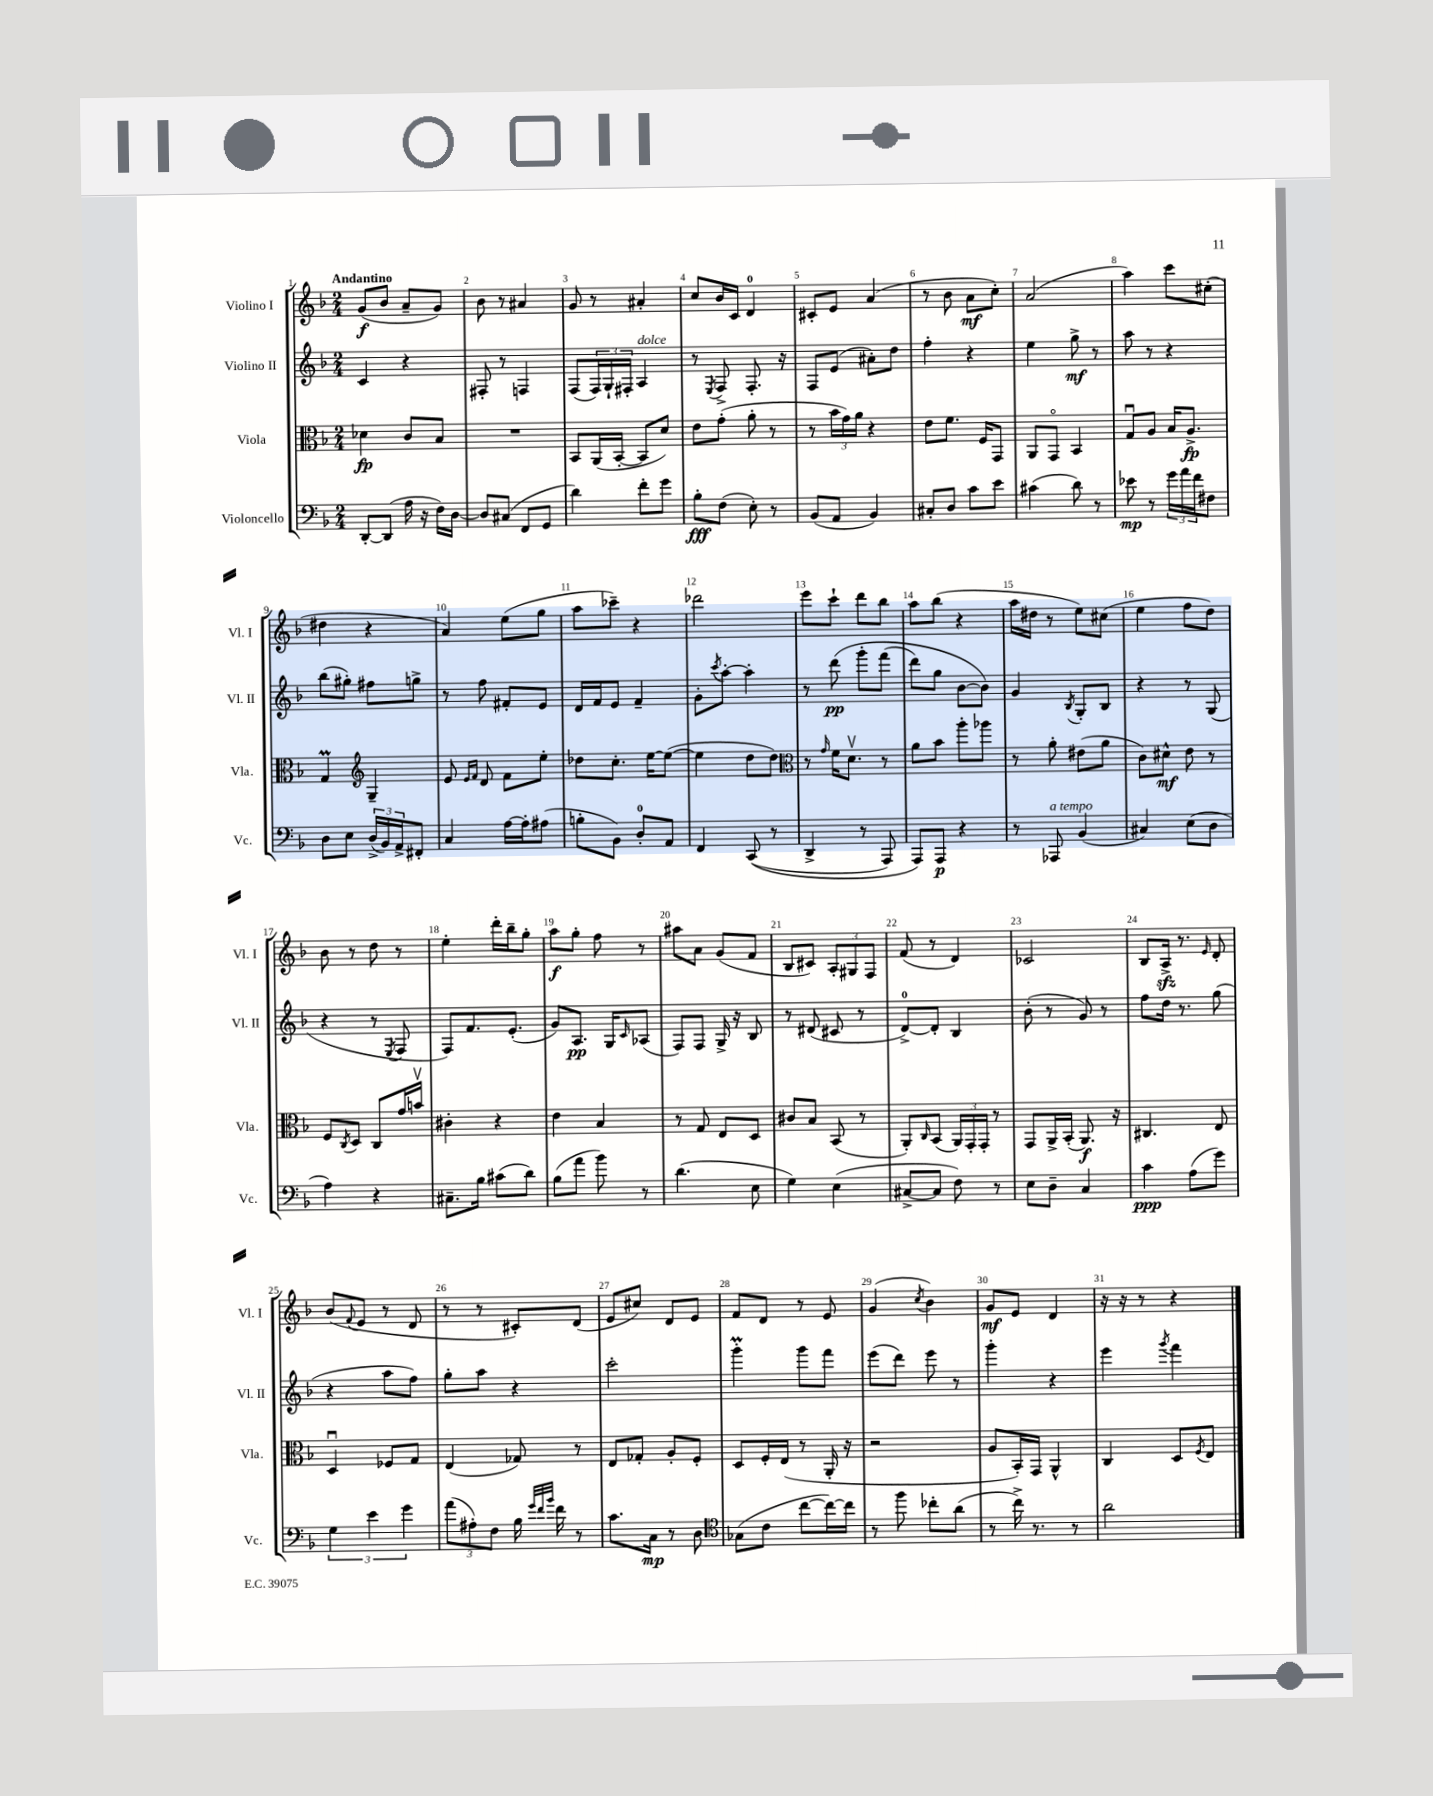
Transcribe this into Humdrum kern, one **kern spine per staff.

**kern	**kern	**kern	**kern
*staff4	*staff3	*staff2	*staff1
*clefF4	*clefC3	*clefG2	*clefG2
*k[b-]	*k[b-]	*k[b-]	*k[b-]
*M2/4	*M2/4	*M2/4	*M2/4
[8DD'	4d-	4c	(8g
(8DD]	.	.	8b-
16A	8c	4r	8a~
16r	.	.	.
16F)	8B-	.	8g)
[16D	.	.	.
=	=	=	=
8D]	2r	8F#'	8b-
(8C#	.	8r	8r
8FF	.	4F	4a#
8GG	.	.	.
=	=	=	=
4d)	8BB-	(8F	8g
.	(16AA	24F)	8r
.	.	24G`	.
.	[16BB-'	.	.
.	.	24F#'	.
8f'	8BB-]	4A	4a#'
8g	8d)	.	.
=	=	=	=
8B-'	8e	8r	8cc
.	.	8qE	.
(8F	(8g'	8F^	16b-
.	.	.	16c
8E')	8a'	8.F'	4d
8r	8r	.	.
.	.	16r	.
=	=	=	=
(8BB-	8r	8F	8c#'
8AA	24b-	(8e	8e
.	24g)	.	.
.	24a	.	.
4BB-)	4r	8a#')	(4a
.	.	8dd	.
=	=	=	=
8C#'	8e	4ff'	8r
8D	8.f	.	8b-
8c	.	4r	8a
.	16F	.	.
8e	8GG	.	8cc')
=	=	=	=
(4c#	8AA	4ee	(2a
.	8GGo	.	.
8d)	4BB-	8gg^	.
8r	.	8r	.
=	=	=	=
8e-	8Gu	8aa	4aa)
8r	8A	8r	.
24g	16B-	4r	8ccc
24a	.	.	.
.	8.A^	.	.
24f	.	.	.
8F#	.	.	(8cc#'
=	=	=	=
8D	4G	(8bb-	4dd#
8E	.	8gg#')	.
*	*clefG2	*	*
(24D^	4G~	8ff#	4r
24BB-)	.	.	.
24AA^	.	.	.
8FF#'	.	8gg^	.
=	=	=	=
4C	8e	8r	4a)
.	16qqe	.	.
.	16qqf	.	.
.	8d	8ff	.
[16A	8f	8f#'	(8ee
16A']	.	.	.
(8A#	8ee'	8e	8gg
=	=	=	=
8B'	8dd-	16d	8aa
.	.	16f	.
8BB-)	8.cc'	8e	8ccc-~)
8D'	.	4f~	4r
.	[16ee	.	.
8AA	(8ee_	.	.
=	=	=	=
4FF	4ee]	8g'	2ddd-
.	.	8qccc	.
.	.	[8aa'	.
&((8CC	8dd	4aa']	.
8r	8dd)	.	.
=	=	=	=
*	*clefC3	*	*
4DD^	8r	8r	8eee
.	16qqg	.	.
.	16f	&(8ddd	8ccc`
.	8.dv	.	.
8r	.	8ggg'	8ddd
8AAA)	8r	(8fff	8bb-
=	=	=	=
8AAA&)	8a	8ddd)	8aa
8AAA	8b-	8gg	(8bb-
4r	8aa'	[8b-	4r
.	8aa-	8b-]&)	.
=	=	=	=
8r	8r	4g	16aa
.	.	.	16dd#
8AAA-	8a'	.	8r
.	.	8qB-	.
(4BB-	(8e#	8G'	8ee)
.	8a	8B-	(8cc#
=	=	=	=
4C#)	8c)	4r	4ee
.	8d#^^	.	.
(8E	8e	8r	8ff
8D	8r	(8G	8dd)
=	=	=	=
4A)	8F	4r	8b-
.	8qC	.	.
.	8D	.	8r
4r	8C	8r	8dd
.	.	8qE	.
.	16g	8F	8r
.	16bv	.	.
=	=	=	=
8.C#~	4c#'	8F)	4ee'
.	.	8.f	.
16B-	.	.	.
(8c#	4r	.	16ddd'
.	.	(8.e'	16bb-~
8d)	.	.	8gg'
=	=	=	=
(8B-	4e	8g)	8aa
8a	.	8.A	8gg'
8b-)	4B-	.	8ff
.	.	16G	.
.	.	16qqc	.
8r	.	(8A-	8r
=	=	=	=
(4.d	8r	8F)	8aa#
.	8G	8F	8a
.	8E	16G^	(8g
.	.	16r	.
8E	8D	8B-	8f
=	=	=	=
4G)	8c#	8r	8B-
.	8B-	(8d#	8c#)
(4E	(8BB-	8c#	12A'
.	.	.	12G#
.	8r	8r	.
.	.	.	12F
=	=	=	=
[8C#^	8AA')	[8d^)	(8f
.	16qqC	.	.
8C#]	(8BB-	8d']	8r
8F)	24AA)	4B-	4d)
.	24GG'	.	.
.	24GG'	.	.
8r	8r	.	.
=	=	=	=
8E	8GG	(8b-'	2c-
8D~	16AA^	8r	.
.	(16BB-'	.	.
4C	8.AA)	8g)	.
.	.	8r	.
.	16r	.	.
=	=	=	=
4c	4.C#	8ff	8B-
.	.	16dd	16A^
.	.	8.r	8.r
(8A	.	.	.
.	.	.	16qqe
8g)	8E	(8gg	8d'
=	=	=	=
6G	4Du	4r	(8b-
.	.	.	8qqf
.	.	.	8e
6e	.	.	.
.	8F-	8aa	8r
6g	.	.	.
.	8G	8ff)	8d
=	=	=	=
(12a	(4E	8gg'	8r
12A#')	.	.	.
.	.	8aa	8r
12F	.	.	.
16B-	8G-)	4r	8c#')
32qqg	.	.	.
32qqf	.	.	.
32qqb-	.	.	.
16f	.	.	.
8r	8r	.	(8d
=	=	=	=
8.c	8E	2ccc'	8e
.	8G-'	.	8cc#)
16C	.	.	.
8r	8A'	.	8d
8D	8F'	.	8e
=	=	=	=
*clefC4	*	*	*
(8G-	8D	4ggg'	8f
8c	16F'	.	8d
.	(16E	.	.
[8cc	8r	8ggg	8r
16cc_)	16AA'	8fff	8e
16cc]	16r	.	.
=	=	=	=
8r	2r	(8eee	(4g
8ff	.	8ddd)	.
.	.	.	8qcc
8cc-'	.	8eee	4b-)
(8a	.	8r	.
=	=	=	=
8r	8A	4ggg'	8g
16cc^)	16BB-')	.	8e
8.r	16GG	.	.
.	4AA^^	4r	4d
8r	.	.	.
=	=	=	=
2a	4C	4eee	16r
.	.	.	16r
.	.	.	8r
.	.	8qggg	.
.	8D	4fff	4r
.	8qF	.	.
.	8E	.	.
==	==	==	==
*-	*-	*-	*-
